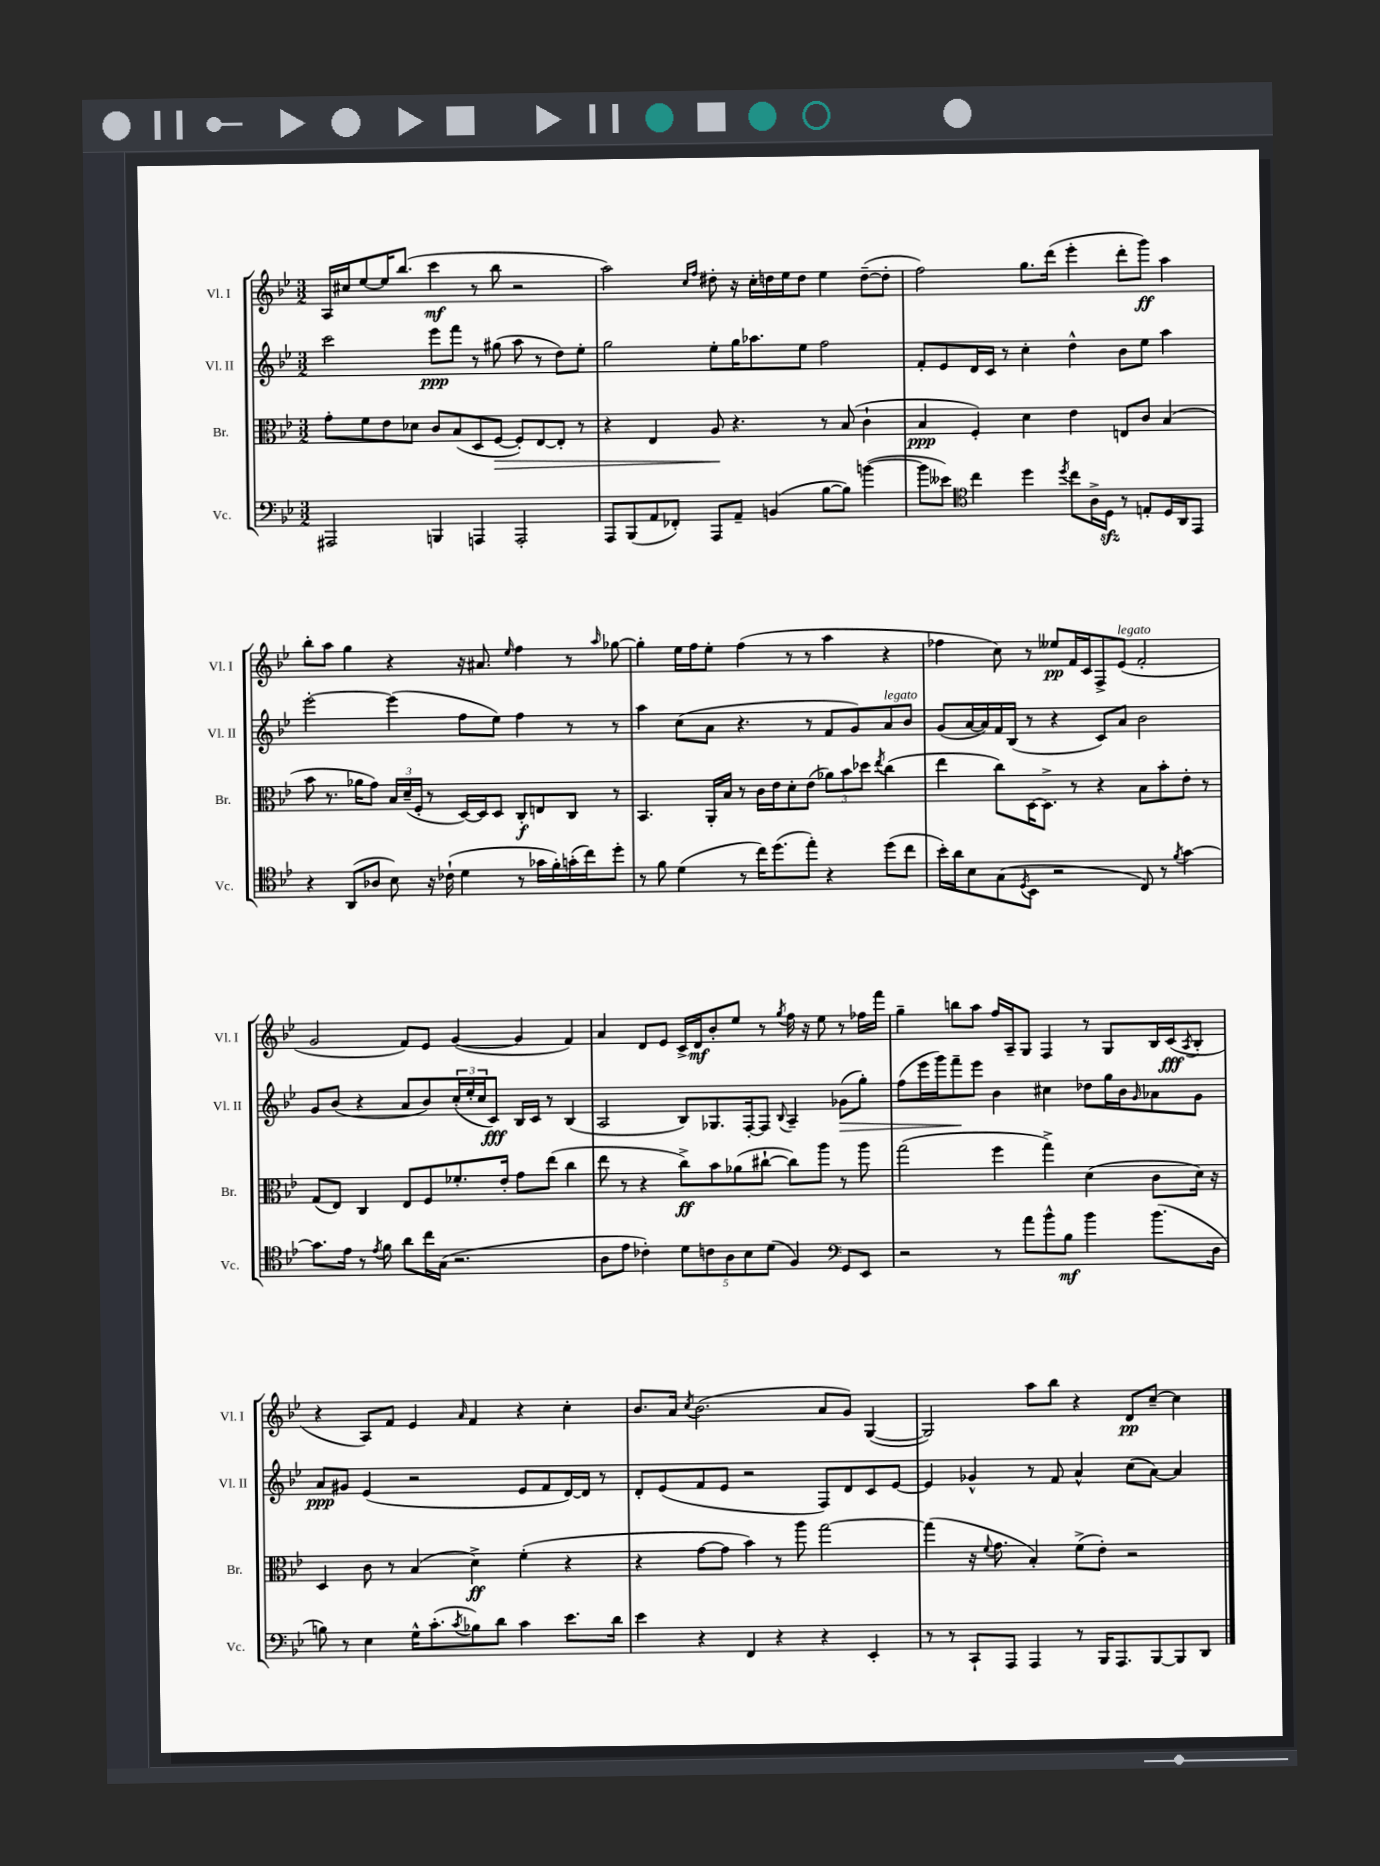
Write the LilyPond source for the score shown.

<<
\new StaffGroup <<
\new Staff = "s0" \with { instrumentName = "Vl. I" shortInstrumentName = "Vl. I" } {
    \clef treble \key bes \major \numericTimeSignature \time 3/2
    a16 cis''16 ees''8~ ees''16 bes''8.( c'''4\mf r8 bes''8 r2 |
    a''2) \grace { c''16 f''16 } dis''8-. r16 c''16-. d''16 ees''16 d''8 ees''4 d''8~--( d''8-. |
    f''2) g''8. d'''16( ees'''4-. d'''8-. g'''8\ff) a''4 |
    bes''8-. a''8 g''4 r4 r16 ais'8. \grace { ees''16 } f''4 r8 \grace { a''16 } ges''8~ |
    ges''4-. ees''16 f''16 ees''8-. f''4( r8 r8 a''4 r4 |
    fes''4 c''8) r8 eeses''8\pp f'16 c'16 f8-> ees'8^\markup { \italic "legato" }( f'2-. |
    g'2 f'8) ees'8 g'4~( g'4 f'4) |
    a'4 d'8 ees'8 c'16-> d'16\mf bes'8-. ees''8 r8 \acciaccatura { g''8 } f''16 r16 ees''8 r8 fes''16 f'''16 |
    g''4-- b''8 a''8 f''16 a16-- g8 f4 r8 g8 bes16 c'16\fff( \acciaccatura { a8 } bes8-. |
    r4 a8) f'8 ees'4 \grace { a'16 } f'4 r4 c''4-. |
    bes'8. a'16 \acciaccatura { c''8 } bes'2.( a'8 g'8) g4~( |
    g2) a''8 bes''8 r4 d'8\pp c''8~-- c''4 \bar "|." |
}
\new Staff = "s1" \with { instrumentName = "Vl. II" shortInstrumentName = "Vl. II" } {
    \clef treble \key bes \major \numericTimeSignature \time 3/2
    c'''2 ees'''8\ppp f'''8 r8 gis''8( a''8 r8 d''8) ees''8-. |
    g''2 ees''8-. g''16 aes''8. ees''8 f''2 |
    f'8-. ees'8 d'16 c'16 r8 c''4-. d''4-^ bes'8 ees''8 a''4 |
    ees'''2~-. ees'''4( f''8 ees''8) f''4 r8 r8 |
    a''4 c''8( a'8 r4. r8 f'8 g'8) a'8^\markup { \italic "legato" } bes'8 |
    g'8( a'16~ a'16) f'16 bes16( r8 r4 c'8) a'8 bes'2 |
    g'8 bes'8( r4 a'8 bes'8) \tuplet 3/2 { c''16-.( ees''16-. c''16 } c'8\fff) bes16 c'16 r8 bes4( |
    a2 bes8) ges8. f16~-. f8 \appoggiatura { bes8 } a4-- ges'8\>( g''8-.) |
    f''8( ees'''16 g'''16) f'''8--\! ees'''8 bes'4 cis''4 des''8 g''16 bes'16 \grace { g'16 } aes'8 g'8 |
    a'8\ppp gis'8 ees'4( r2 ees'8 f'8 d'16~) d'16 r8 |
    d'8-. ees'8( f'8 ees'8 r2 f8) d'8 c'8 ees'8~ |
    ees'4 ges'4-^ r8 f'8 a'4-^ c''8( a'8~) a'4 \bar "|." |
}
\new Staff = "s2" \with { instrumentName = "Br." shortInstrumentName = "Br." } {
    \clef alto \key bes \major \numericTimeSignature \time 3/2
    g'8-. f'8 ees'8 des'8 c'8 bes8( d8 f8~\> f8-.) ees8~ ees8-. r8 |
    r4 ees4 a8\! r4. r8 bes8( c'4-! |
    bes4\ppp f4-.) d'4 ees'4 e8 c'8 bes4( |
    bes'8 r8. aes'16 g'8) \tuplet 3/2 { bes16 d'16--( f16-. } r8 d16~) d16 d8 c8-.\f e8 c8 r8 |
    bes,4. a,16-. bes16 r8 c'16 ees'16 d'8-. ees'8( \tuplet 3/2 { aes'8) bes'8 des''8 } \acciaccatura { ees''8 } c''4( |
    ees''4 c''8) d16~ d8.-> r8 r4 bes8 bes'8-. ees'8-. r8 |
    g8( ees8) c4 ees8 f8 fes'8.-. ees'16-. g'8 ees''8( c''4 |
    ees''8 r8 r4 c''8->\ff) bes'8 aes'8( cis''8~-! cis''8) a''8 r8 a''8 |
    g''2( f''4 g''4->) d'4( c'8 d'16) r16 |
    d4 c'8 r8 bes4( d'4->\ff) f'4-.( r4 |
    r4 g'8~ g'8 bes'4) r8 a''8 g''2~ |
    g''4( r16 \appoggiatura { f'8 } g'8. bes4-.) f'8->( ees'8-.) r2 \bar "|." |
}
\new Staff = "s3" \with { instrumentName = "Vc." shortInstrumentName = "Vc." } {
    \clef bass \key bes \major \numericTimeSignature \time 3/2
    ais,,2 b,,4 a,,4 a,,2-. |
    a,,8 bes,,8( a,8 fes,8-.) a,,8 a,8-- b,4( bes8~ bes8) b'4~( |
    b'8 eeses'8) \clef tenor c''4 d''4 \acciaccatura { d''8 } c''8 a16-> d16\sfz r8 e8-. d16 a,16 ees,8 |
    r4 a,8( aes8 bes8) r16 ces'16-!( d'4 r8 ges'16 f'16-.) g'16-.( c''16) d''8-. |
    r8 f'8 d'4( r8 c''16) d''8.( ees''8-.) r4 d''8( c''8 |
    bes'16-.) a'16 bes8 g8( \acciaccatura { d8 } bes,8 r2 c8) r8 \acciaccatura { f'8 } g'4~ |
    g'8. ees'16 r8 \acciaccatura { ees'8 } f'8 a'8 c''16 g16( r2. |
    a8 ees'8 ces'4-.) \tuplet 5/4 { d'8 c'8 a8 bes8 d'8( } f4) \clef bass g,8 ees,8 |
    r2 r8 a'8 bes'8-^ bes8\mf bes'4 bes'8.( d16 |
    b8) r8 ees4 g16-^ c'8.-.( \acciaccatura { c'8 } bes8) d'8 c'4 ees'8. d'16 |
    ees'4 r4 f,4 r4 r4 ees,4-. |
    r8 r8 c,8-! a,,8 a,,4 r8 bes,,16 a,,8. bes,,8~ bes,,8 d,8 \bar "|." |
}
>>
>>
\layout { \context { \Score \remove "Bar_number_engraver" } }
